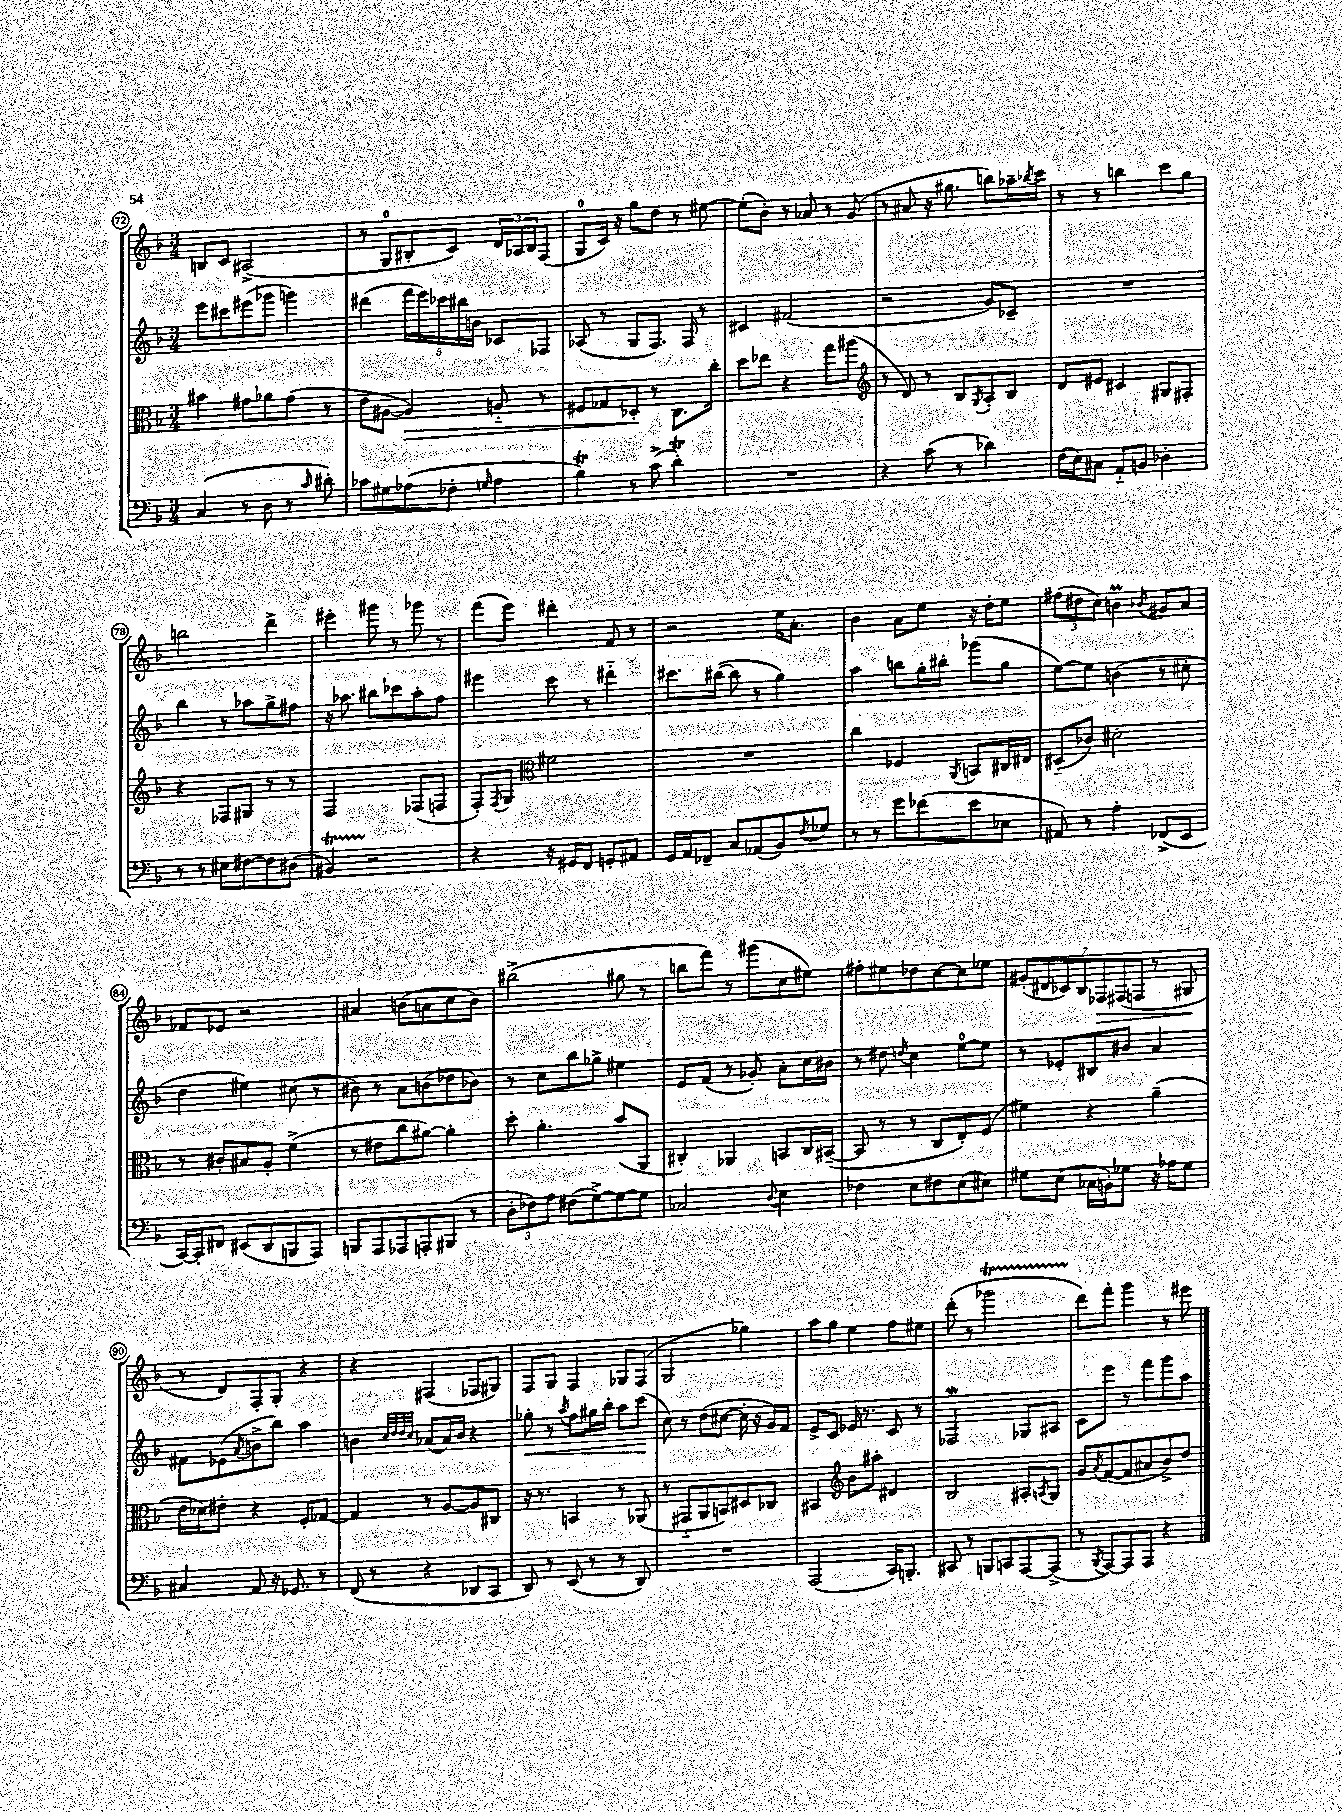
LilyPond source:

<<
\new StaffGroup <<
\new Staff = "s0" {
    \clef treble \key f \major \numericTimeSignature \time 3/4
    b8 c'8 ais2->( |
    r8 g8-0 bis8-. c'8) \tuplet 3/2 { d'16 aes16 bis16 } f8( |
    g8-0 c'16) r16 g''8 d''8 r8 eis''8~ |
    eis''8-.( bes'8-.) r8 aes'8 r8 g'8( |
    r8 ais'8 r16 gis''8. b''8) aes''16-- \acciaccatura { bes''8 } c'''16 |
    r8 r8 b''4 c'''8 g''8 |
    b''2 d'''4-> |
    eis'''4-. gis'''8 r8 ges'''8 r8 |
    f'''8( e'''8) dis'''4-. f'8 r8 |
    r2 e''16 a'8.-. |
    bes'4 a'8 e''8 r16 d''16-. e''8 |
    \tuplet 3/2 { fis''8( dis''8 c''8) } b'4\prall \acciaccatura { bes'8 } gis'8 a'8 |
    fes'8 ees'8 r2 |
    ais'4 b'8( a'8 c''8 b'8) |
    bis''2->( gis''8 r8 |
    b''8 f'''8) r8 gis'''8( c''8 eis''8) |
    fis''8-. eis''8 des''8 c''8~ c''8 ees''8 |
    \tuplet 7/4 { gis'8-.( dis'8 ces'8) bes8 fes8\> fis8( f8 } r8 gis8\! |
    r8 d'8) f8-. g8-. r4 |
    r4 fis4( fes8 gis8) |
    f8 g8 f4 ges8 f8( |
    g2 ges''4) |
    a''8 g''8 e''4 f''8 eis''8 |
    d'''8-.( r8 ges'''2\startTrillSpan |
    d'''8\stopTrillSpan) f'''8-. g'''4 r8 eis'''8 \bar "|." |
}
\new Staff = "s1" {
    \clef treble \key f \major \numericTimeSignature \time 3/4
    e'''8 cis'''8 eis'''8( ges'''8 g'''4) |
    dis'''4( \tuplet 5/4 { f'''16 e'''16) ces'''16 bis''16 b'16 } ces'8 fes8 |
    aes8( r8 g8 f8.) f16 r8 |
    cis'4 fis'2( |
    r2 g'8) ces'8-- |
    R2. |
    bes''4 r8 aes''8 g''8-> fis''8 |
    r16 aes''8. bis''8 ces'''8 aes''8-. f''8 |
    eis'''4 c'''8 r8 dis'''4-_ |
    cis'''8. bis''16~( bis''8 r8 g''4) |
    a''4 b''8 g''16-. bis''16-. ges'''8( g''8 |
    e''8~) e''8 b'4( r8 cis''8-. |
    d''4 eis''4) cis''8( r8 |
    bis'8) r8 a'8 b'8( des''8 bes'8) |
    r8 c''8 bes''8 ges''8-> eis''4 |
    e'8 f'8( r8 ges'8-.) a'8-. c''16 bis'16 |
    r8 dis''8 \acciaccatura { d''8 } c''4 e''8-0~ e''8 |
    r8 ees'8-. bis8 bis'8 a'4 |
    fis'8 ees'8( \acciaccatura { a'8 } b'8-> bes''8) a''4 |
    b'4 \grace { c''32 d''32 d''32 c''32 } aes'8( aes'16) b'16 r4 |
    ges''8-.\< r8 \acciaccatura { a''8 } f''8 gis''16 bes''16-. a''8 c'''8\!( |
    c''8) r8 d''8( cis''8~ cis''16-. r16 g'16) f'16 |
    e'8-> c'8 ees'16 r8. c'8 r8 |
    fes2\mordent ges8 ais8 |
    c'8 e'''8 r8 f'''8 g'''8 a''8 \bar "|." |
}
\new Staff = "s2" {
    \clef alto \key f \major \numericTimeSignature \time 3/4
    bis'4 gis'8 aes'8 gis'8( r8 |
    e'8 ais8~ ais4\>) a8-_ r8 |
    fis8 ges8 des8-.\! r8 c8. c''16-. |
    d''8 ees''8 r4 g''8 ais''8( |
    \clef treble r8 d'8) r8 bes8 \acciaccatura { g8 } a8-. bes8 |
    d'8 eis'8 cis'4 gis8 fis8-. |
    r4 fes8 gis8 r8 r8 |
    f2 fes8( f8 |
    f8-.) \acciaccatura { f8 } g8 \clef alto fis'2 |
    R2. |
    c''4 fes4 \acciaccatura { a,8 } b,8 cis16 eis16 |
    dis8-_( ces'8) dis'2-. |
    r8 cis'8-. bis8 a8-. f'4->( |
    r8 eis'8 c''8 ais'8~) ais'4-. |
    d''8-. a'4.-. bes'8( a,8 |
    cis4-.) aes,4 b,8 cis16 bis,16~--( |
    bis,8 r8 r8 c8 e8-.) f8( |
    fis'4) r4 a'4--( |
    e'16 des'16) eis'8-. r4 f8-. ges8~ |
    ges4 r8 a8~ a8 cis8 |
    r16 r8. b,4 r8 aes,8( |
    r8 gis,8-_ a,8 b,8) dis8 ces8 |
    bis,4 \clef treble bes'8 ais''8-. dis'4 |
    bes2 ais8-. \acciaccatura { a8 } g8 |
    g'8 \acciaccatura { a'8 } f'8~( f'8 ais'8 bes'8->) d''8 \bar "|." |
}
\new Staff = "s3" {
    \clef bass \key f \major \numericTimeSignature \time 3/4
    c4( r8 d8 r8 \grace { c'16 } dis'8-.) |
    ces'8 gis8 aes8( fes8-. \grace { g16 } aes4 |
    bes4\trill) r8 c'8->( d'4-.\trill) |
    R2. |
    r4 c'8( r8 des'4) |
    f16( e16) cis8 a,8-_ b,8 des4-. |
    r8 r8 eis8 fis8~ fis8 dis8( |
    bis,4\startTrillSpan) r2\stopTrillSpan |
    r4 r16 gis,16 f,8 g,8-. ais,8 |
    g,16 a,16 fes,8-- c8 aes,8( bes,8) \acciaccatura { f8 } ges8 |
    r8 r8 g'8 fes'8( e'8 ees8 |
    ais,8) r8 a4-. fes,8->( e,8 |
    c,16~) c,16-. fis,8 eis,8( d,8 b,,8 a,,8) |
    b,,8 a,,8 aes,,8 a,,8-. bis,,8( r8 |
    \tuplet 3/2 { d8-. fes8) a8 } fis8( g8~->) g8~ g8 |
    ces2 \appoggiatura { d8 } e4 |
    fes4 e8 fis8 e8( eis8) |
    gis8 e8( ces16 b,16-.) ges8 r16 aes16 ges8 |
    cis4 a,8 r16 ges,8. r8 |
    f,8( r8 r4 des,8 c,8 |
    d,8) r8 e,8( r8 r8 d,8) |
    R2. |
    a,,2( c,16) b,,8.-. |
    cis,8 r8 b,,8 c,8 a,,8~ a,,8->( |
    r8 \acciaccatura { bes,,8 } a,,8~) a,,8 a,,8 r4 \bar "|." |
}
>>
>>
\layout { \context { \Score currentBarNumber = #72 \override BarNumber.stencil = #(make-stencil-circler 0.1 0.3 ly:text-interface::print) } }
